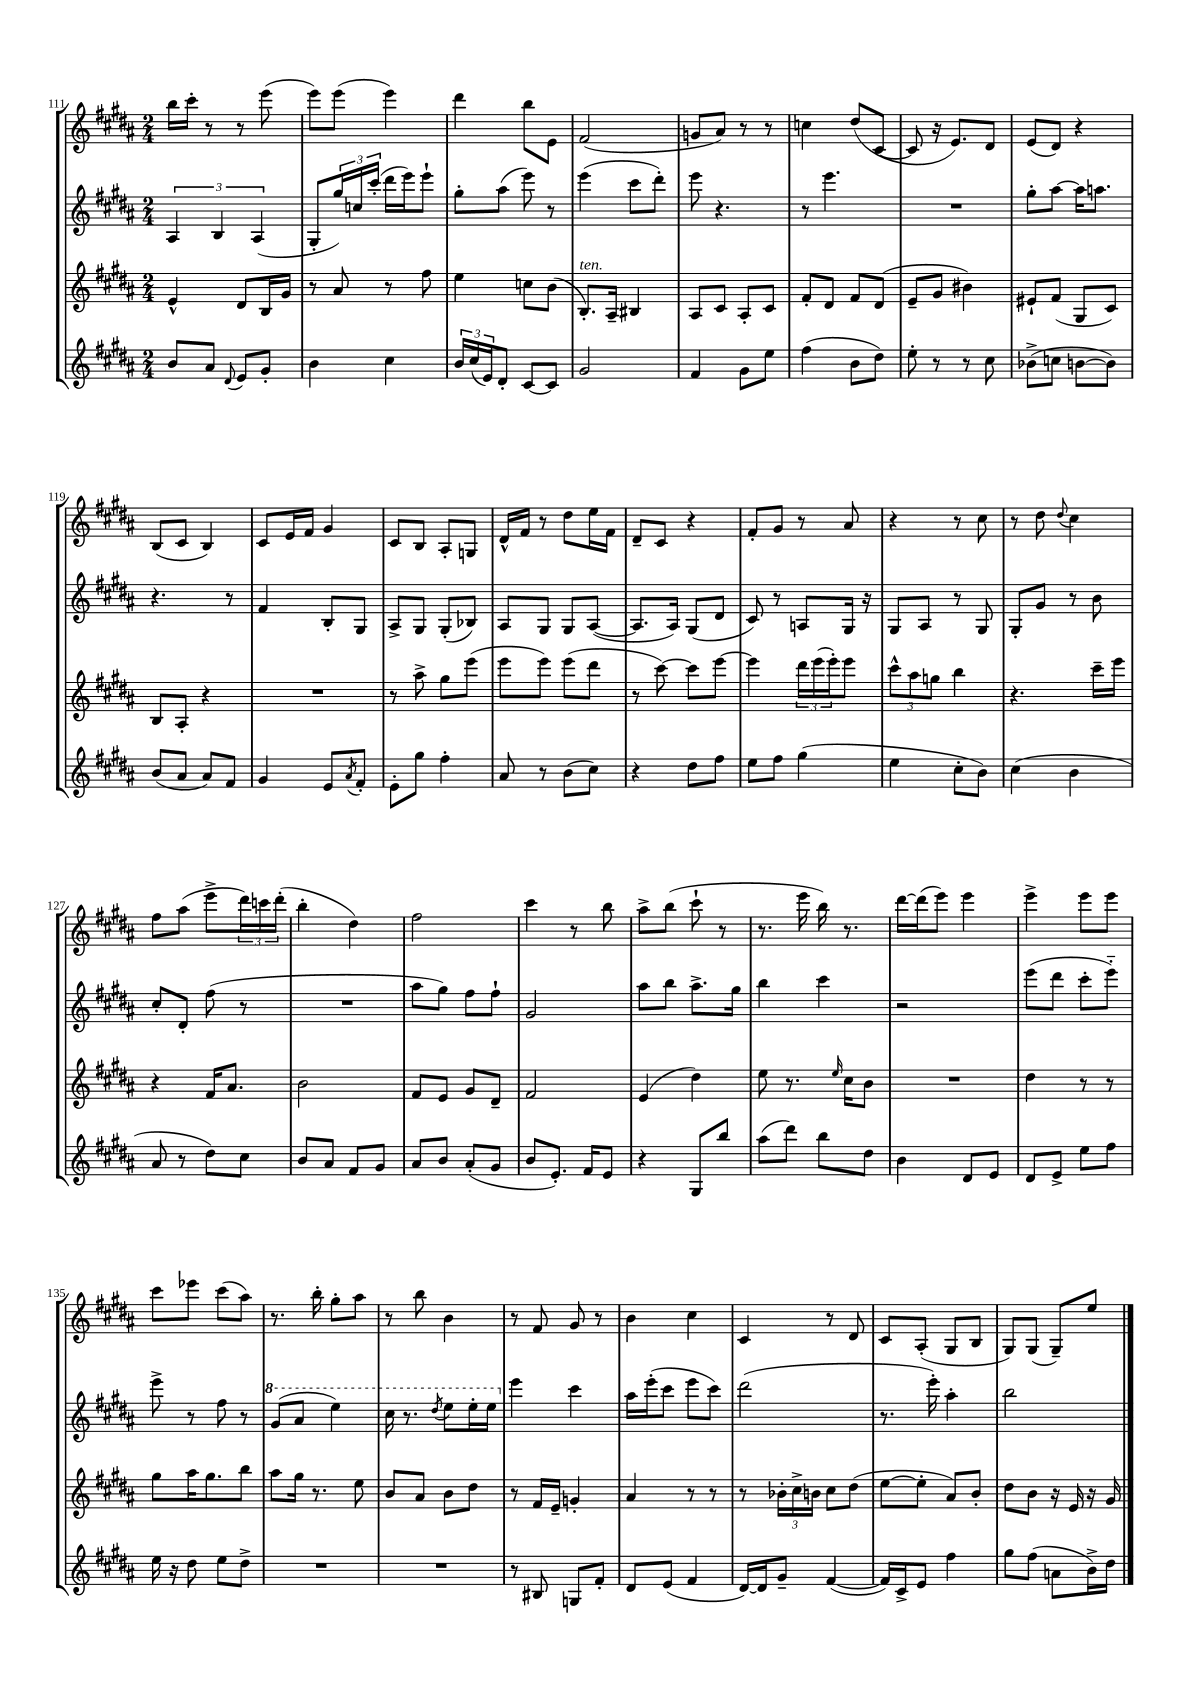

**kern	**kern	**kern	**kern
*staff4	*staff3	*staff2	*staff1
*clefG2	*clefG2	*clefG2	*clefG2
*k[f#c#g#d#a#]	*k[f#c#g#d#a#]	*k[f#c#g#d#a#]	*k[f#c#g#d#a#]
*M2/4	*M2/4	*M2/4	*M2/4
8b	4e^^	6A#	16bb
.	.	.	16ccc#'
8a#	.	.	8r
.	.	6B	.
8qqd#	.	.	.
8e	8d#	.	8r
.	.	(6A#	.
8g#'	16B	.	(8eee
.	16g#	.	.
=	=	=	=
4b	8r	8G#'	8eee)
.	8a#	24gg#)	(8eee
.	.	24cc	.
.	.	(24ccc#'	.
4cc#	8r	16ddd#	4eee)
.	.	16eee)	.
.	8ff#	8eee`	.
=	=	=	=
24b	4ee	8gg#'	4ddd#
(24cc#	.	.	.
24e)	.	.	.
8d#'	.	(8aa#	.
[8c#	8cc	8eee)	8bb
8c#]	(8b	8r	8e
=	=	=	=
2g#	8.B')	(4eee	(2f#
.	16A#~	.	.
.	4B#	8ccc#	.
.	.	8ddd#')	.
=	=	=	=
4f#	8A#	8eee	8g
.	8c#	4.r	8a#)
8g#	8A#'	.	8r
8ee	8c#	.	8r
=	=	=	=
(4ff#	8f#'	8r	4cc
.	8d#	4.eee	.
8b	8f#	.	(8dd#
8dd#)	(8d#	.	[8c#
=	=	=	=
8ee'	8e~	2r	8c#]
8r	8g#	.	16r
.	.	.	8.e)
8r	4b#)	.	.
8cc#	.	.	8d#
=	=	=	=
(8b-^	8e#`	8gg#'	(8e
8cc	(8f#	[8aa#	8d#)
[8b	8G#	16aa#]	4r
.	.	8.aa	.
8b])	8c#)	.	.
=	=	=	=
(8b	8B	4.r	(8B
8a#	8A#'	.	8c#
8a#)	4r	.	4B)
8f#	.	8r	.
=	=	=	=
4g#	2r	4f#	8c#
.	.	.	16e
.	.	.	16f#
8e	.	8B'	4g#
8qa#	.	.	.
8f#'	.	8G#	.
=	=	=	=
8e'	8r	8A#^	8c#
8gg#	8aa#^	8G#	8B
4ff#'	8gg#	(8G#'	8A#'
.	(8eee	8B-)	8G
=	=	=	=
8a#	8eee	8A#	16d#^^
.	.	.	16f#
8r	8eee)	8G#	8r
(8b	(8eee	8G#	8dd#
8cc#)	8ddd#	([8A#	16ee
.	.	.	16f#
=	=	=	=
4r	8r	8.A#]	8d#~
.	[8ccc#)	.	8c#
.	.	16A#)	.
8dd#	8ccc#]	(8G#	4r
8ff#	[8eee	8d#	.
=	=	=	=
8ee	4eee]	8c#)	8f#'
8ff#	.	8r	8g#
(4gg#	24ddd#	8A	8r
.	(24eee	.	.
.	24eee')	.	.
.	8eee	16G#	8a#
.	.	16r	.
=	=	=	=
4ee	12ccc#^^	8G#	4r
.	12aa#	.	.
.	.	8A#	.
.	12gg	.	.
8cc#'	4bb	8r	8r
8b)	.	8G#	8cc#
=	=	=	=
(4cc#	4.r	8G#'	8r
.	.	8g#	8dd#
.	.	.	8qqdd#
4b	.	8r	4cc#
.	16ccc#~	8b	.
.	16eee	.	.
=	=	=	=
8a#	4r	8cc#'	8ff#
8r	.	8d#'	(8aa#
8dd#)	16f#	(8ff#	8eee^
.	8.a#	.	.
8cc#	.	8r	24ddd#)
.	.	.	24ccc
.	.	.	(24ddd#'
=	=	=	=
8b	2b	2r	4bb'
8a#	.	.	.
8f#	.	.	4dd#)
8g#	.	.	.
=	=	=	=
8a#	8f#	8aa#	2ff#
8b	8e	8gg#)	.
(8a#'	8g#	8ff#	.
8g#	8d#~	8ff#`	.
=	=	=	=
8b	2f#	2g#	4ccc#
8.e')	.	.	.
.	.	.	8r
16f#	.	.	.
8e	.	.	8bb
=	=	=	=
4r	(4e	8aa#	8aa#^
.	.	8bb	(8bb
8G#	4dd#)	8.aa#^	8ccc#`
8bb	.	.	8r
.	.	16gg#	.
=	=	=	=
(8aa#	8ee	4bb	8.r
8ddd#)	8.r	.	.
.	.	.	16eee
8bb	.	4ccc#	16bb)
.	16qqee	.	.
.	16cc#	.	8.r
8dd#	8b	.	.
=	=	=	=
4b	2r	2r	[16ddd#
.	.	.	(16ddd#]
.	.	.	8eee)
8d#	.	.	4eee
8e	.	.	.
=	=	=	=
8d#	4dd#	(8eee	4eee^
8e^	.	8ddd#	.
8ee	8r	8ccc#'	8eee
8ff#	8r	8eee'~)	8eee
=	=	=	=
16ee	8gg#	8eee^	8ccc#
16r	.	.	.
8dd#	16aa#	8r	8eee-
.	8.gg#	.	.
8ee	.	8ff#	(8ccc#
8dd#^	8bb	8r	8aa#)
=	=	=	=
2r	8aa#	(8gg#	8.r
.	16gg#	8aa#	.
.	8.r	.	16bb'
.	.	4eee)	8gg#'
.	8ee	.	8aa#
=	=	=	=
2r	8b	16ccc#	8r
.	.	8.r	.
.	8a#	.	8bb
.	.	8qddd#	.
.	8b	8eee	4b
.	8dd#	16eee'	.
.	.	16eee	.
=	=	=	=
8r	8r	4eee	8r
8B#	16f#	.	8f#
.	16e~	.	.
8G	4g'	4ccc#	8g#
8f#'	.	.	8r
=	=	=	=
8d#	4a#	16aa#	4b
.	.	(16eee'	.
(8e	.	8ccc#	.
4f#	8r	8eee	4cc#
.	8r	8ccc#)	.
=	=	=	=
[16d#)	8r	(2ddd#	4c#
16d#]	.	.	.
8g#~	24b-'	.	.
.	24cc#^	.	.
.	24b	.	.
([4f#	8cc#	.	8r
.	(8dd#	.	8d#
=	=	=	=
16f#])	[8ee	8.r	8c#
16c#^	.	.	.
8e	8ee']	.	(8A#'
.	.	16eee')	.
4ff#	8a#)	4aa#'	8G#
.	8b'	.	8B
=	=	=	=
8gg#	8dd#	2bb	8G#)
(8ff#	8b	.	(8G#
8a	16r	.	8G#~)
.	16e	.	.
16b^)	16r	.	8ee
16dd#	16g#	.	.
==	==	==	==
*-	*-	*-	*-
